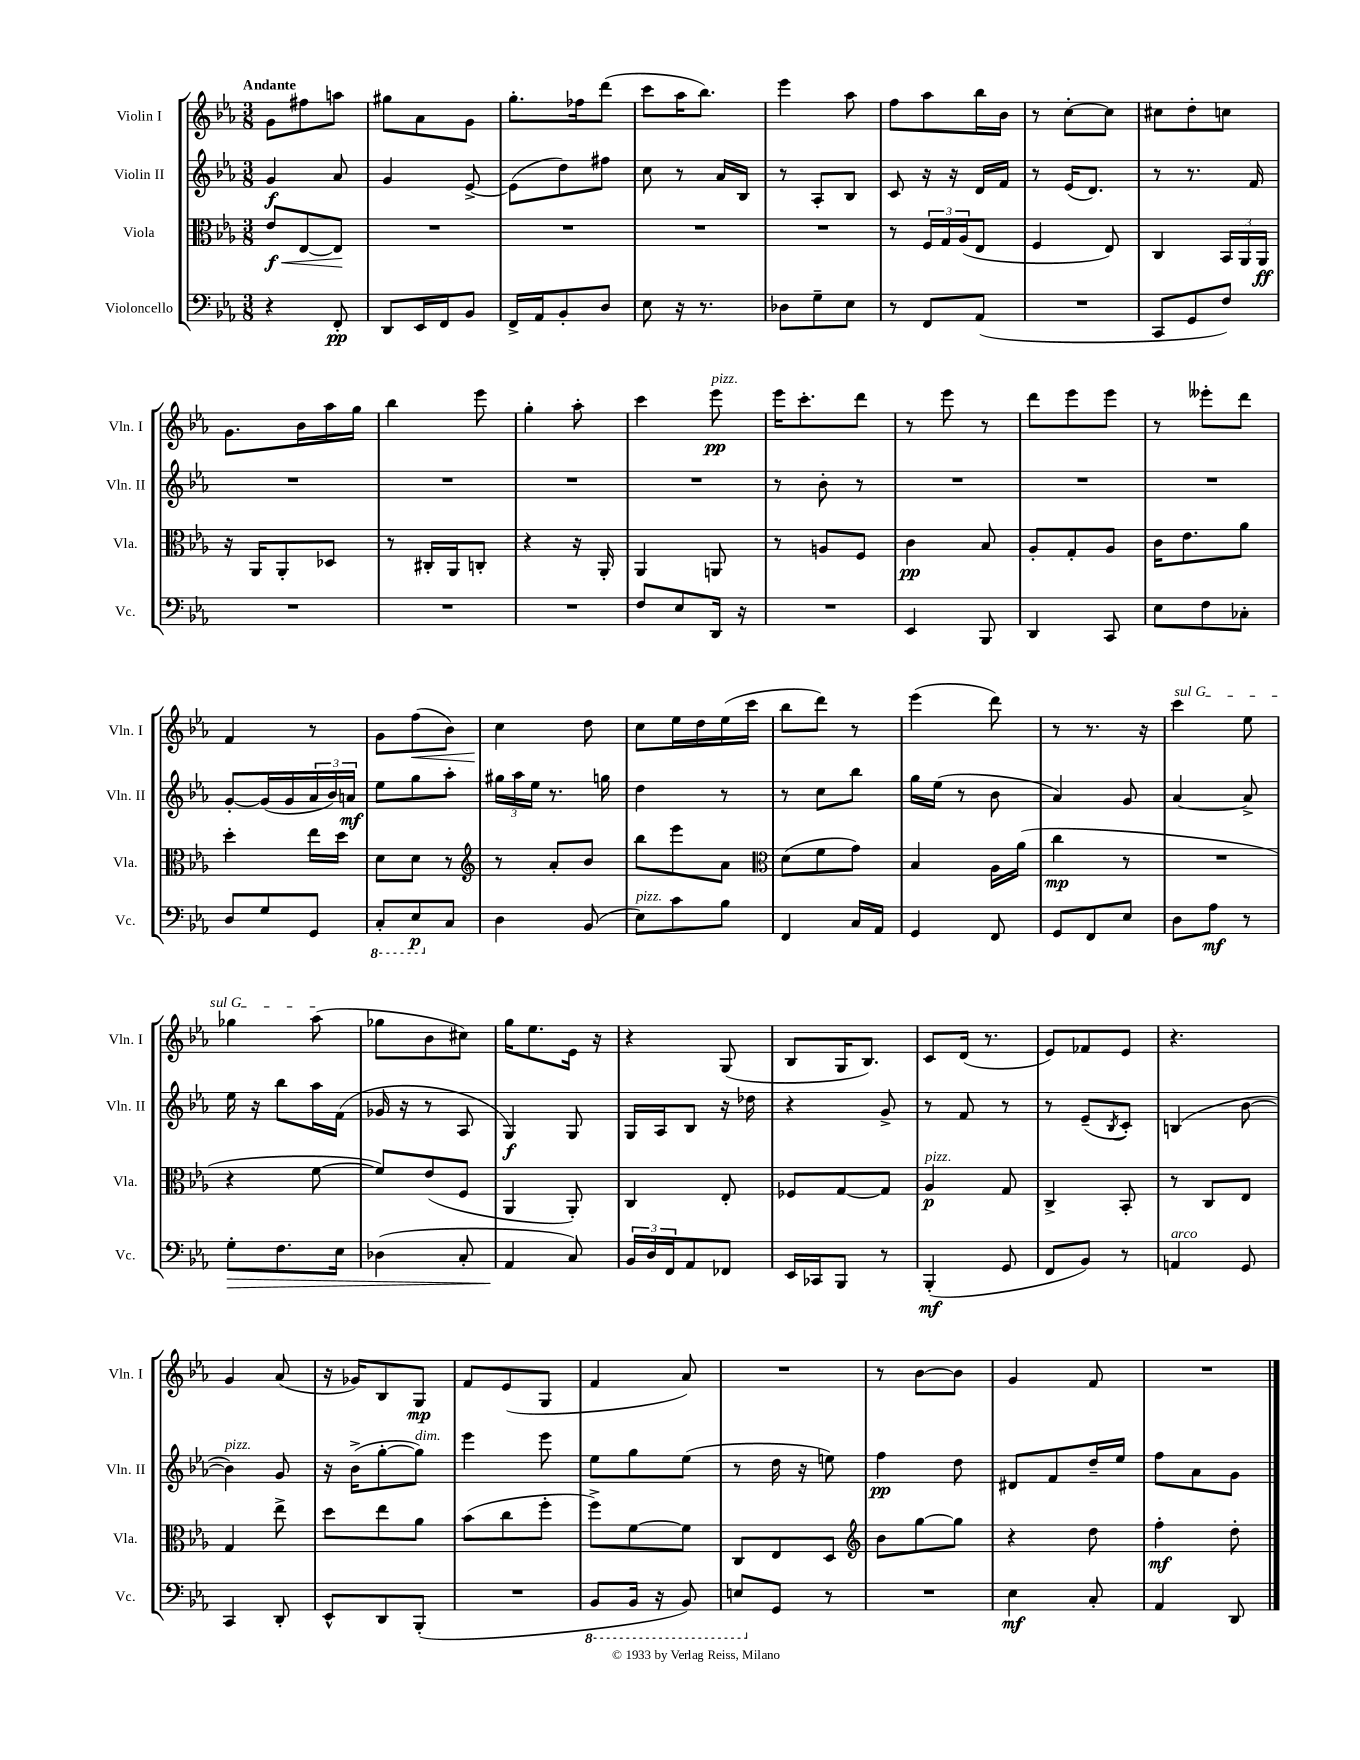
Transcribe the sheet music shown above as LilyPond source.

<<
\new StaffGroup <<
\new Staff = "s0" \with { instrumentName = "Violin I" shortInstrumentName = "Vln. I" } {
    \clef treble \key ees \major \numericTimeSignature \time 3/8 \tempo "Andante"
    g'8 fis''8 a''8 |
    gis''8 aes'8 g'8 |
    g''8.-. fes''16 d'''8( |
    c'''8 aes''16 bes''8.) |
    ees'''4 aes''8 |
    f''8 aes''8 bes''16 bes'16 |
    r8 c''8~-. c''8 |
    cis''8 d''8-. c''8 |
    g'8. bes'16 aes''16 g''16 |
    bes''4 ees'''8 |
    g''4-. aes''8-. |
    c'''4 ees'''8\pp^\markup { \italic "pizz." } |
    ees'''16 c'''8.-. d'''8 |
    r8 ees'''8 r8 |
    d'''8 ees'''8 ees'''8 |
    r8 eeses'''8-. d'''8 |
    f'4 r8 |
    g'8 f''8\<( bes'8) |
    c''4\! d''8 |
    c''8 ees''16 d''16 ees''16( c'''16 |
    bes''8 d'''8) r8 |
    ees'''4( d'''8) |
    r8 r8. r16 |
    \once \override TextSpanner.bound-details.left.text = \markup { \italic "sul G" } c'''4\startTextSpan ees''8 |
    ges''4 aes''8\stopTextSpan( |
    ges''8 bes'8 cis''8) |
    g''16 ees''8. ees'16 r16 |
    r4 g8( |
    bes8 g16 bes8.) |
    c'8 d'16( r8. |
    ees'8) fes'8 ees'8 |
    r4. |
    g'4 aes'8( |
    r16 ges'16) bes8 g8\mp |
    f'8 ees'8( g8 |
    f'4 aes'8) |
    R4. |
    r8 bes'8~ bes'8 |
    g'4 f'8 |
    R4. \bar "|." |
}
\new Staff = "s1" \with { instrumentName = "Violin II" shortInstrumentName = "Vln. II" } {
    \clef treble \key ees \major \numericTimeSignature \time 3/8
    g'4\f aes'8 |
    g'4 ees'8~-> |
    ees'8( d''8) fis''8 |
    c''8 r8 aes'16 bes16 |
    r8 aes8-. bes8 |
    c'8 r16 r16 d'16 f'16 |
    r8 ees'16( d'8.) |
    r8 r8. f'16 |
    R4. |
    R4. |
    R4. |
    R4. |
    r8 bes'8-. r8 |
    R4. |
    R4. |
    R4. |
    g'8~-. g'16( g'16 \tuplet 3/2 { aes'16 bes'16) a'16\mf } |
    ees''8 g''8 aes''8-. |
    \tuplet 3/2 { gis''16 aes''16 ees''16 } r8. g''16 |
    d''4 r8 |
    r8 c''8 bes''8 |
    g''16 ees''16( r8 bes'8 |
    aes'4) g'8 |
    aes'4~ aes'8-> |
    ees''16 r16 bes''8 aes''16 f'16( |
    ges'16 r16 r8 aes8 |
    g4\f) g8 |
    g16 aes16 bes8 r16 des''16 |
    r4 g'8-> |
    r8 f'8 r8 |
    r8 ees'8--( \acciaccatura { bes8 } c'8-.) |
    b4( bes'8~ |
    bes'4^\markup { \italic "pizz." }) g'8 |
    r16 bes'16->( g''8~-. g''8^\markup { \italic "dim." }) |
    ees'''4 ees'''8 |
    ees''8 g''8 ees''8( |
    r8 d''16 r16 e''8) |
    f''4\pp d''8 |
    dis'8 f'8 d''16-- ees''16 |
    f''8 aes'8 g'8 \bar "|." |
}
\new Staff = "s2" \with { instrumentName = "Viola" shortInstrumentName = "Vla." } {
    \clef alto \key ees \major \numericTimeSignature \time 3/8
    ees'8\f\< ees8~ ees8\! |
    R4. |
    R4. |
    R4. |
    R4. |
    r8 \tuplet 3/2 { f16 g16 aes16( } ees8 |
    f4 ees8) |
    c4 \tuplet 3/2 { bes,16 aes,16 aes,16\ff } |
    r16 aes,16 aes,8-. des8 |
    r8 cis16-. aes,16 c8-. |
    r4 r16 aes,16-. |
    aes,4 a,8 |
    r8 a8 f8 |
    c'4\pp bes8 |
    aes8-. g8-. aes8 |
    c'16 ees'8. aes'8 |
    d''4-. ees''16 d''16 |
    d'8 d'8 r8 |
    \clef treble r8 aes'8-. bes'8 |
    bes''8 ees'''8 aes'8 |
    \clef alto d'8( f'8 g'8) |
    bes4 aes16 aes'16( |
    c''4\mp r8 |
    R4. |
    r4 f'8~ |
    f'8) ees'8( f8 |
    aes,4 aes,8-.) |
    c4 ees8-. |
    fes8 g8~ g8 |
    aes4\p^\markup { \italic "pizz." } g8 |
    c4-> bes,8-. |
    r8 c8 ees8 |
    g4 ees''8-> |
    d''8 ees''8 aes'8 |
    bes'8( c''8 f''8-. |
    f''8->) f'8~ f'8 |
    c8 ees8 d8 |
    \clef treble bes'8 g''8~ g''8 |
    r4 d''8 |
    f''4-.\mf d''8-. \bar "|." |
}
\new Staff = "s3" \with { instrumentName = "Violoncello" shortInstrumentName = "Vc." } {
    \clef bass \key ees \major \numericTimeSignature \time 3/8
    r4 f,8-.\pp |
    d,8 ees,16 f,16 bes,8 |
    f,16-> aes,16 bes,8-. d8 |
    ees8 r16 r8. |
    des8 g8-- ees8 |
    r8 f,8 aes,8( |
    R4. |
    c,8 g,8 f8) |
    R4. |
    R4. |
    R4. |
    f8 ees8 d,16 r16 |
    R4. |
    ees,4 bes,,8 |
    d,4 c,8 |
    ees8 f8 ces8-. |
    d8 g8 g,8 |
    \ottava #-1 c,8-. ees,8\p \ottava #0 c8 |
    d4 bes,8( |
    ees8^\markup { \italic "pizz." }) c'8 bes8 |
    f,4 c16 aes,16 |
    g,4 f,8 |
    g,8 f,8 ees8 |
    d8 aes8\mf r8 |
    g8-.\> f8. ees16 |
    des4( c8-. |
    aes,4\! c8) |
    \tuplet 3/2 { bes,16 d16 f,16 } aes,8 fes,8 |
    ees,16 ces,16 bes,,8 r8 |
    bes,,4-.\mf( g,8 |
    f,8 bes,8) r8 |
    a,4^\markup { \italic "arco" } g,8 |
    c,4 d,8-. |
    ees,8-^ d,8 bes,,8-.( |
    R4. |
    \ottava #-1 bes,,8 bes,,16 r16 bes,,8) |
    e,8 \ottava #0 g,8 r8 |
    R4. |
    ees4\mf c8-. |
    aes,4 d,8 \bar "|." |
}
>>
>>
\layout { \context { \Score \remove "Bar_number_engraver" } }
